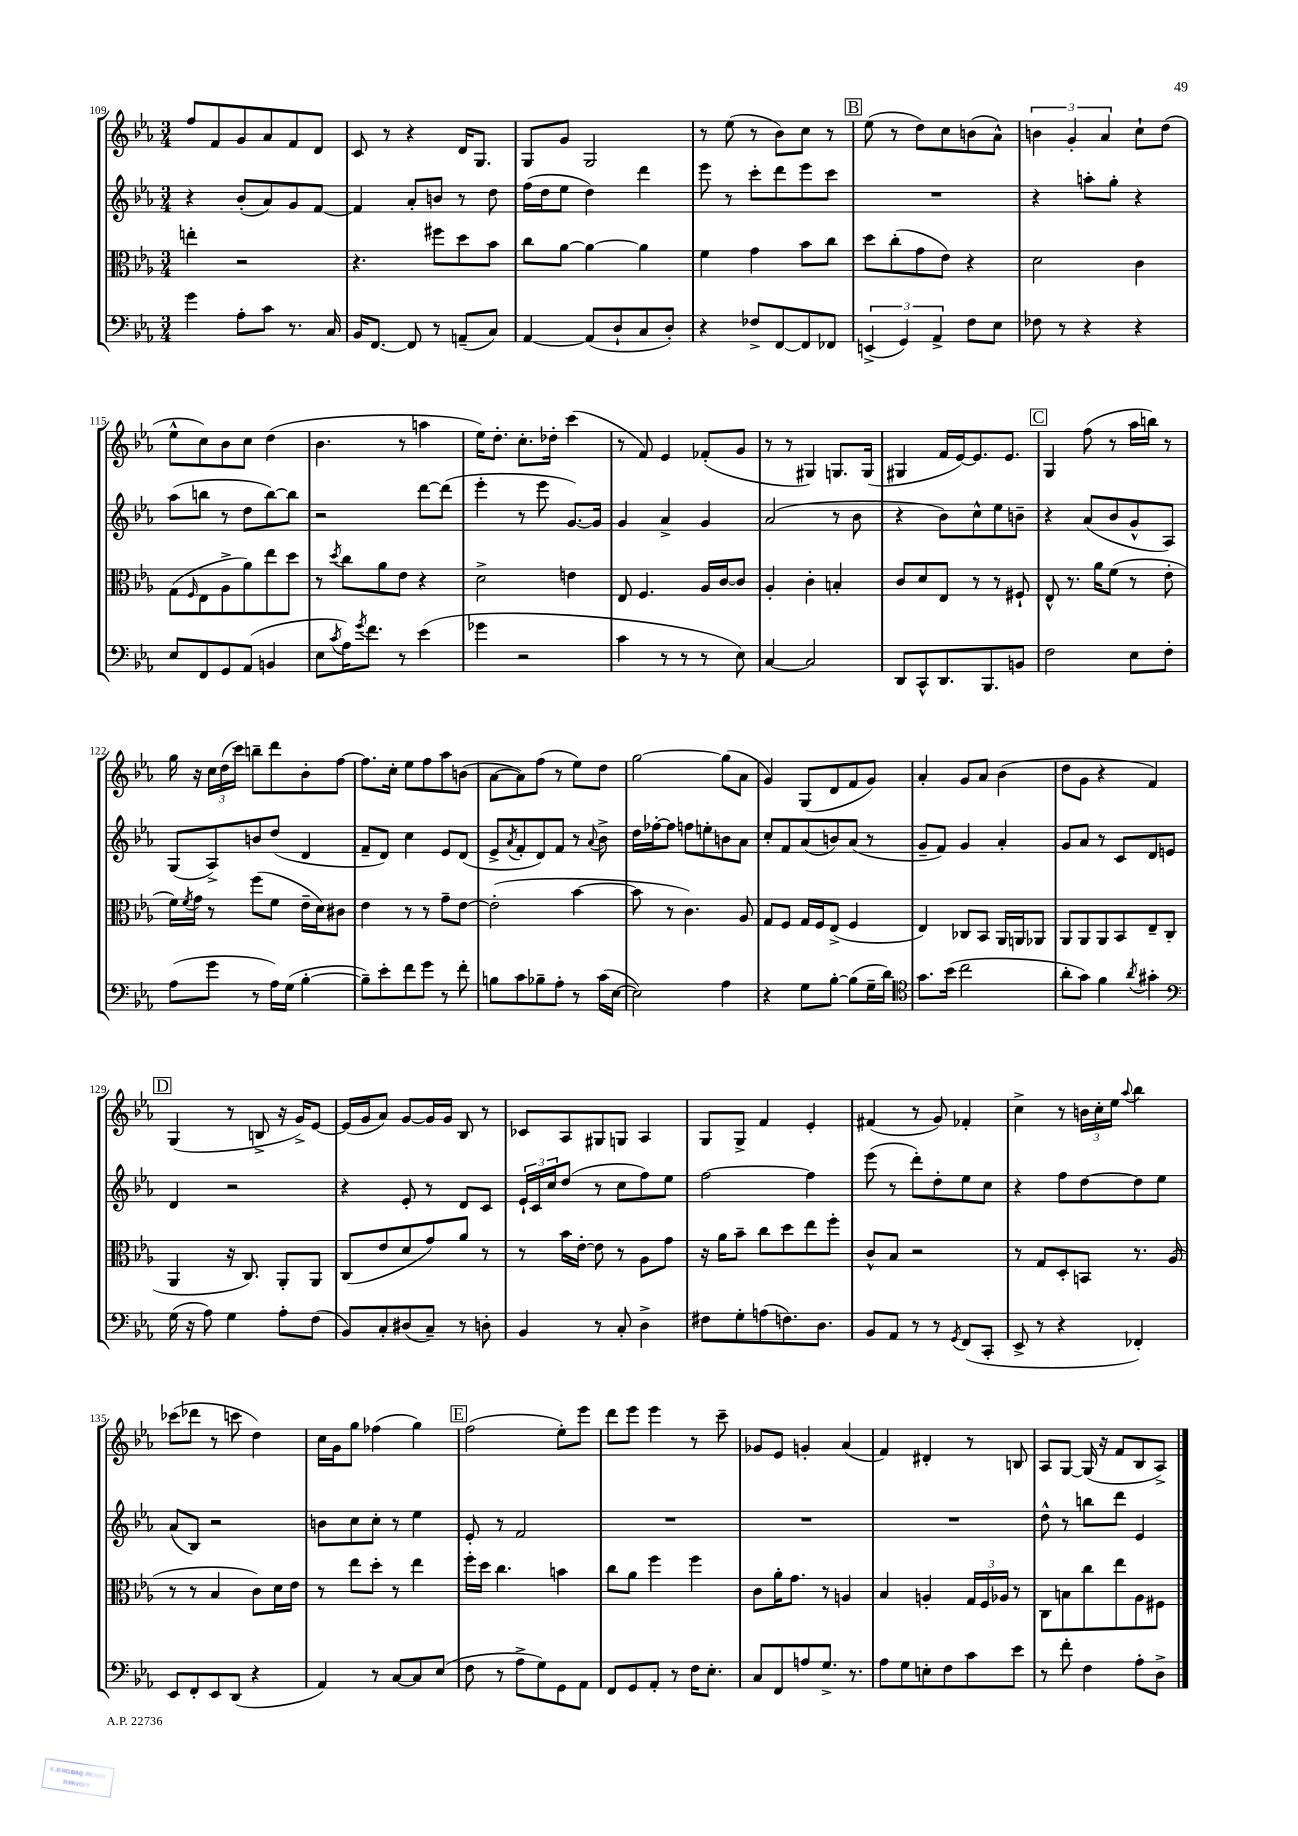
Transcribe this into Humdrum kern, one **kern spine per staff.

**kern	**kern	**kern	**kern
*staff4	*staff3	*staff2	*staff1
*clefF4	*clefC3	*clefG2	*clefG2
*k[b-e-a-]	*k[b-e-a-]	*k[b-e-a-]	*k[b-e-a-]
*M3/4	*M3/4	*M3/4	*M3/4
4g\	4ee'\	4r	8ff/L
.	.	.	8f/
8A-'\L	2r	(8b-'/L	8g/
8c\J	.	8a-/)	8a-/
8.r	.	8g/	8f/
.	.	[8f/J	8d/J
16C/	.	.	.
=	=	=	=
16BB-/LK	4.r	4f/]	8c/
[8.FF/J	.	.	.
.	.	.	8r
8FF/]	.	8a-'/L	4r
8r	8ff#\L	8b/J	.
(8AA~/L	8dd\	8r	16d/LK
.	.	.	8.G/J
8C/J)	8b-\J	8dd\	.
=	=	=	=
[4AA-/	8cc\L	(16ff\LL	8G/L
.	.	16dd\J	.
.	[8a-\J	8ee-\J	8g/J
(8AA-/]L	4a-\_	4dd\)	2G/
8D`/	.	.	.
8C/	4a-\]	4ddd\	.
8D'/J)	.	.	.
=	=	=	=
4r	4f\	8eee-\	8r
.	.	8r	(8ee-\
8F-^/L	4g\	8ccc'\L	8r
[8FF/	.	8ddd\	8b-\L)
8FF/]	8b-\L	8eee-\	8cc\J
8FF-/J	8cc\J	8ccc\J	8r
=	=	=	=
(6EE^/	8dd\L	2.r	(8ee-\
.	(8cc'\	.	8r
6GG/)	.	.	.
.	8g\	.	8dd\L)
6AA-^/	.	.	.
.	8e-\J)	.	8cc\
8F\L	4r	.	(8b\
8E-\J	.	.	8a-^^\J)
=	=	=	=
8F-\	2d\	4r	6b\
8r	.	.	.
.	.	.	6g'/
4r	.	8aa'\L	.
.	.	.	6a-/
.	.	8gg'\J	.
4r	4c\	4r	8cc`\L
.	.	.	(8dd\J
=	=	=	=
8E-/L	(8G\L	(8aa-\L	8ee-^^\L
.	16qqF/	.	.
8FF/	8E-\	8bb\J	8cc\)
8GG/	8A-^\	8r	8b-\
(8AA-/J	8a-\)	8dd\L	8cc\J
4BB/	8ee-\	[8bb\)	(4dd\
.	8dd\J	8bb\]J	.
=	=	=	=
8E-\L	8r	2r	4.b-\
8qc/	8qdd/	.	.
16A-\K)	8cc\L	.	.
8qg/	.	.	.
8.f\J	.	.	.
.	8a-\	.	.
8r	8e-\J	.	8r
(4e-\	4r	[8ddd\L	4aa\
.	.	(8ddd\]J	.
=	=	=	=
4g-\	2d^\	4eee-'\	16ee-\LK)
.	.	.	8.dd'\J
2r	.	8r	8.cc'\L
.	.	8eee-\	.
.	.	.	16dd-'\Jk
.	4e\	[8.g/L)	(4ccc\
.	.	16g/]Jk	.
=	=	=	=
4c\	8E-/	4g/	8r
.	4.F/	.	8f/)
8r	.	4a-^/	4e-/
8r	.	.	.
8r	16A-/LL	4g/	(8f-'/L
.	[16c/J	.	.
8E-\)	8c/]J	.	8g/J
=	=	=	=
[4C/	4A-'/	(2a-/	8r
.	.	.	8r
2C/]	4c'\	.	4G#/)
.	4B'/	8r	8.G/L
.	.	8b-\	.
.	.	.	(16G/Jk
=	=	=	=
8DD/L	8c/L	4r	4G#/
8CC^^/	8d/	.	.
8.DD/	8E-/J	8b-\L)	16f/LL
.	.	.	[16e-/J)
.	8r	8cc^^\	8.e-/]
8.BBB-/	.	.	.
.	8r	8ee-\	.
.	.	.	8.e-/J
8BB/J	8F#`/	8b~\J	.
=	=	=	=
2F\	8E-^^/	4r	4G/
.	8.r	.	.
.	.	(8a-/L	(8ff\
.	16a-\LK	.	.
.	(8f\J	8b-/	8r
8E-\L	8r	8g^^/	16aa-\LL
.	.	.	16bb\JJ)
8F'\J	8e-'\	8A-/J)	8r
=	=	=	=
(8A-\L	16f\LL)	(8G/L	16gg\
.	8qf/	.	.
.	16g\JJ	.	16r
8g\J	8r	8A-^/)	24cc\LL
.	.	.	(24dd\
.	.	.	24ccc\JJ)
8r	(8ff\L	8b/	8bb~\L
16A-\LL)	8f\J	(8dd/J	8ddd\
(16G\JJ	.	.	.
[4B-'\	16e-~\LL	4d/	8b-'\
.	16d\J)	.	.
.	8c#\J	.	[8ff\J
=	=	=	=
8B-~\]L)	4e-\	8f~/L	8.ff\]L
8e-'\	.	8d/J)	.
.	.	.	16cc'\Jk
8f\	8r	4cc\	8ee-\L
8g\J	8r	.	8ff\
8r	8g~\L	8e-/L	8aa-\
8f'\	[8e-\J	(8d/J	(8b\J
=	=	=	=
8B\L	(2e-'\]	8e-^/L	[8a-\L
.	.	8qa-/	.
8c\	.	8f'/	8a-\])
8B-~\	.	8d/)	(8ff\J
8A-'\J	.	8f/J	8r
8r	[4b-\	8r	8ee-\L)
.	.	8qqa-/	.
(16c\LL	.	8b-^\	8dd\J
[16E-\JJ	.	.	.
=	=	=	=
2E-\])	8b-\]	16dd\LL	[2gg\
.	.	[16ff-'\J	.
.	8r	8ff-\]J	.
.	4.c\)	8ff\L	.
.	.	8ee'\	.
4A-\	.	8b\	(8gg\]L
.	8A-/	8a-\J	8a-\J
=	=	=	=
4r	8G/L	8cc'/L	4g/)
.	8F/J	8f/	.
8G\L	16G/LL	(8a-/	(8G/L
.	16F/J	.	.
[8B-'\J	(8E-^/J	8b/)	8d/
(8B-\]L	4F/	(8a-/J	8f/
16G~\L	.	8r	8g/J)
16d\JJ)	.	.	.
=	=	=	=
*clefC4	*	*	*
8.g\L	4E-/)	8g~/L	4a-'/
.	.	8f/J)	.
(16b-\Jk	.	.	.
2cc\	8C-/L	4g/	8g/L
.	8BB-/J	.	8a-/J
.	16AA-/LL	4a-'/	(4b-\
.	16AA/J	.	.
.	8AA-/J	.	.
=	=	=	=
8a-'\L	8AA-/L	8g/L	8dd\L
8g\J)	8AA-/	8a-/J	8g\J
4f\	8AA-/	8r	4r
.	8BB-/	8c/L	.
8qa-/	.	.	.
4g#'\	8E-~/	8d/	4f/)
.	(8C/J	8e/J	.
=	=	=	=
*clefF4	*	*	*
(16G\	4AA-/	4d/	(4G/
16r	.	.	.
8A-\)	.	.	.
4G\	16r	2r	8r
.	8.C/)	.	.
.	.	.	8B^/
8A-'\L	8AA-'/L	.	16r
.	.	.	16g^/LK)
(8F\J	8AA-/J	.	[8e-/J
=	=	=	=
8BB-/L)	(8C/L	4r	(16e-/]LL
.	.	.	16g/J
8C'/	8e-/	.	8a-/J)
(8D#/	8d/	8e-'/	[8g/L
8C~/J)	8g/)	8r	16g/]L
.	.	.	16g/JJ
8r	8a-/J	8d/L	8B-/
8D'\	8r	8c/J	8r
=	=	=	=
4BB-/	8r	24e-`/LL	8c-/L
.	.	24c/	.
.	.	24cc/J	.
.	16b-\LL	(8dd/J	8A-/
.	[16e-'\JJ	.	.
8r	8e-\]	8r	8G#/
8C'/	8r	8cc\L	8G/J
4D^\	8A-\L	8ff\)	4A-/
.	8g\J	8ee-\J	.
=	=	=	=
8F#\L	16r	[2ff\	8G/L
.	16a-\LK	.	.
8G'\	8b-~\J	.	8G^/J
(8A\	8cc\L	.	4f/
8.F\)	8dd\	.	.
.	8ee-\	4ff\]	4e-'/
8.D\J	.	.	.
.	8ff'\J	.	.
=	=	=	=
8BB-/L	8c^^/L	(8eee-\	(4f#/
8AA-/J	8B-/J	8r	.
8r	2r	8ddd'\L)	8r
8r	.	8dd'\	8g/)
8qGG/	.	.	.
(8FF/L	.	8ee-\	4f-'/
8CC'/J	.	8cc\J	.
=	=	=	=
8EE-^/	8r	4r	4cc^\
8r	8G/L	.	.
4r	8D'/	8ff\L	8r
.	8BB/J	[8dd\	24b\LL
.	.	.	24cc'\
.	.	.	24ee-\JJ
.	.	.	8qqaa-/
4FF-'/)	8.r	8dd\]	4bb-\
.	.	8ee-\J	.
.	(16A-/	.	.
=	=	=	=
8EE-/L	8r	(8a-/L	(8ccc-\L
8FF'/	8r	8B-/J)	8ddd-\J
8EE-/	4B-/	2r	8r
(8DD/J	.	.	8ccc\
4r	8c\L)	.	4dd\)
.	16d\L	.	.
.	16e-\JJ	.	.
=	=	=	=
4AA-/)	8r	8b\L	16cc\LL
.	.	.	16g\J
.	8ee-\L	8cc\	8gg\J
8r	8dd'\J	8cc'\J	(4ff-\
[8C/L	8r	8r	.
8C/]	4ee-\	4ee-\	4gg\)
(8E-/J	.	.	.
=	=	=	=
8F\	16ff'\LL	8e-'/	(2ff\
.	16dd\JJ	.	.
8r	4.cc\	8r	.
8A-^\L	.	2f/	.
8G\)	.	.	.
8GG\	4b\	.	8ee-'\L)
8AA-\J	.	.	8eee-\J
=	=	=	=
8FF/L	8cc\L	2.r	8ddd\L
8GG/	8a-\J	.	8eee-\J
8AA-'/J	4ff\	.	4eee-\
8r	.	.	.
16F\LK	4ff\	.	8r
8.E-'\J	.	.	.
.	.	.	8ccc~\
=	=	=	=
8C/L	8c\L	2.r	8g-/L
8FF/	16a-'\K	.	8e-/J
.	8.g\J	.	.
8A/	.	.	4g'/
8.G^/J	8r	.	.
.	4A/	.	(4a-/
8.r	.	.	.
=	=	=	=
8A-\L	4B-/	2.r	4f/)
8G\	.	.	.
8E'\	4A'/	.	4d#'/
8F\	.	.	.
8c\	24G/LL	.	8r
.	24F/	.	.
.	24A-/JJ	.	.
8e-\J	8r	.	8B/
=	=	=	=
8r	8C\L	8dd^^\	8A-/L
8f'\	8B\	8r	[8G/J
4F\	8cc\	8bb\L	(16G/]
.	.	.	16r
.	8ee-\	8ddd\J	8f/L
8A-'\L	8A-\	4e-/	8B-/
8D^\J	8F#\J	.	8A-^/J)
==	==	==	==
*-	*-	*-	*-
